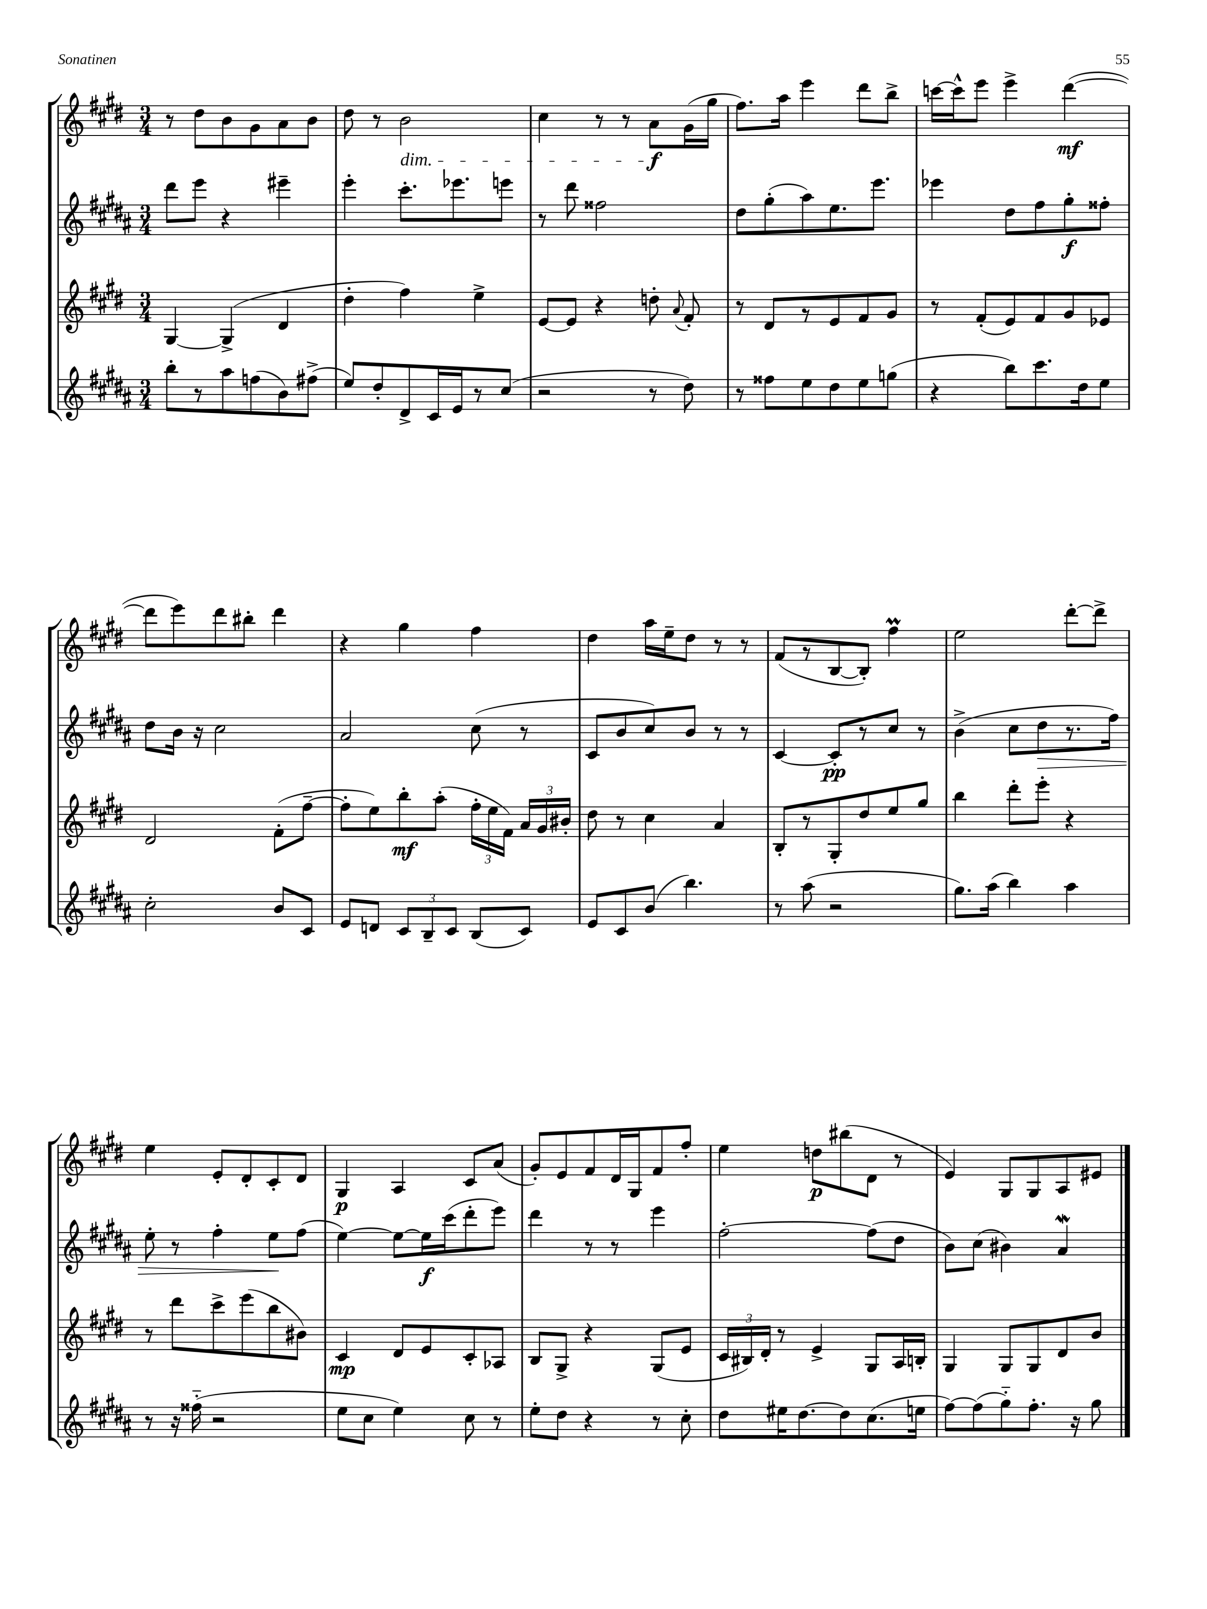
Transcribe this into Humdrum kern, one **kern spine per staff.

**kern	**kern	**dynam	**kern	**dynam	**kern	**dynam
*part4	*part3	*part3	*part2	*part2	*part1	*part1
*staff4	*staff3	*staff3	*staff2	*staff2	*staff1	*staff1
*clefG2	*clefG2	*	*clefG2	*	*clefG2	*
*k[f#c#g#d#a#]	*k[f#c#g#d#]	*	*k[f#c#g#d#a#]	*	*k[f#c#g#d#]	*
*M3/4	*M3/4	*	*M3/4	*	*M3/4	*
=17	=17	=17	=17	=17	=17	=17
8bb'\L	[4G#/	.	8ddd#\L	.	8r	.
8r	.	.	8eee\J	.	8dd#\L	.
8aa#\	(4G#^/]	.	4r	.	8b\	.
(8ffn\	.	.	.	.	8g#\	.
8b\)	4d#/	.	4eee#X~\	.	8a\	.
(8ff#X^\J	.	.	.	.	8b\J	.
=18	=18	=18	=18	=18	=18	=18
8ee/L)	4dd#'\	.	4eee'\	.	8dd#\	.
8dd#'/	.	.	.	.	8r	.
!	!	!	!	!	!LO:TX:b:i:t=dim.	!
8d#^/	4ff#\)	.	8.ccc#'\L	.	2b\	.
16c#/L	.	.	.	.	.	.
16e/J	.	.	8.eee-X\	.	.	.
8r	4ee^\	.	.	.	.	.
(8cc#/J	.	.	8eeen\J	.	.	.
=19	=19	=19	=19	=19	=19	=19
2r	[8e/L	.	8r	.	4cc#\	.
.	8e/J]	.	8ddd#\	.	.	.
.	4r	.	2ff##X\	.	8r	.
.	.	.	.	.	8r	.
8r	8ddn'\	.	.	.	8a\L	f
.	8qqa/	.	.	.	.	.
8dd#\)	8f#'/	.	.	.	(16g#\L	.
.	.	.	.	.	16gg#\JJ	.
=20	=20	=20	=20	=20	=20	=20
8r	8r	.	8dd#\L	.	8.ff#\L)	.
8ff##X\L	8d#/L	.	(8gg#'\	.	.	.
.	.	.	.	.	16aa\Jk	.
8ee\	8r	.	8aa#\)	.	4eee\	.
8dd#\	8e/	.	8.ee\	.	.	.
8ee\	8f#/	.	.	.	8ddd#\L	.
.	.	.	8.eee\J	.	.	.
(8ggn\J	8g#/J	.	.	.	8bb^\J	.
=21	=21	=21	=21	=21	=21	=21
4r	8r	.	4eee-X\	.	[16cccn\LL	.
.	.	.	.	.	16ccc^^\J]	.
.	(8f#'/L	.	.	.	8eee\J	.
8bb\L)	8e/)	.	8dd#\L	.	4eee^\	.
8.ccc#\	8f#/	.	8ff#\	.	.	.
.	8g#/	.	8gg#'\	f	([4ddd#\	mf
16dd#\k	.	.	.	.	.	.
8ee\J	8e-X/J	.	8ff##X'\J	.	.	.
!!LO:LB:g=z
=22	=22	=22	=22	=22	=22	=22
2cc#'\	2d#/	.	8dd#\L	.	8ddd#\L]	.
.	.	.	16b\Jk	.	8eee\)	.
.	.	.	16r	.	.	.
.	.	.	2cc#\	.	8ddd#\	.
.	.	.	.	.	8bb#X'\J	.
8b/L	(8f#'\L	.	.	.	4ddd#\	.
8c#/J	[8ff#~\J	.	.	.	.	.
=23	=23	=23	=23	=23	=23	=23
8e/L	8ff#'\L]	.	2a#/	.	4r	.
8dn/J	8ee\)	.	.	.	.	.
12c#/L	8bb'\	mf	.	.	4gg#\	.
12B~/	.	.	.	.	.	.
.	(8aa'\J	.	.	.	.	.
12c#/J	.	.	.	.	.	.
(8B/L	24ff#'\LL	.	(8cc#\	.	4ff#\	.
.	24ee\	.	.	.	.	.
.	24f#\JJ)	.	.	.	.	.
8c#/J)	24a/LL	.	8r	.	.	.
.	24g#/	.	.	.	.	.
.	24b#X'/JJ	.	.	.	.	.
=24	=24	=24	=24	=24	=24	=24
8e/L	8dd#\	.	8c#/L	.	4dd#\	.
8c#/	8r	.	8b/	.	.	.
(8b/J	4cc#\	.	8cc#/)	.	16aa\LL	.
.	.	.	.	.	16ee~\J	.
4.bb\)	.	.	8b/J	.	8dd#\J	.
.	4a/	.	8r	.	8r	.
.	.	.	8r	.	8r	.
=25	=25	=25	=25	=25	=25	=25
8r	8B'/L	.	[4c#/	.	(8f#/L	.
(8aa#\	8r	.	.	.	8r	.
2r	8G#'/	.	8c#'/L]	pp	[8B/	.
.	8dd#/	.	8r	.	8B'/J])	.
.	8ee/	.	8cc#/J	.	4ff#M\	.
.	8gg#/J	.	8r	.	.	.
=26	=26	=26	=26	=26	=26	=26
8.gg#\L)	4bb\	.	(4b^\	.	2ee\	.
(16aa#\Jk	.	.	.	.	.	.
4bb\)	8ddd#'\L	.	8cc#\L	.	.	.
!	!	!	!	!LO:HP:b	!	!
.	8eee'\J	.	8dd#\	>	.	.
4aa#\	4r	.	8.r	.	[8ddd#'\L	.
.	.	.	.	.	8ddd#^\J]	.
.	.	.	16ff#\Jk)	.	.	.
!!LO:LB:g=z
=27	=27	=27	=27	=27	=27	=27
8r	8r	.	8ee'\	.	4ee\	.
16r	8ddd#\L	.	8r	.	.	.
(16ff##X\	.	.	.	.	.	.
2r	8ccc#^\	.	4ff#'\	.	8e'/L	.
.	(8eee\	.	.	.	8d#'/	.
.	8bb\	.	8ee\L	.	8c#'/	.
.	8b#X\J)	.	(8ff#\J	]	8d#/J	.
=28	=28	=28	=28	=28	=28	=28
8ee\L	4c#/	mp	[4ee\)	.	4G#/	p
8cc#\J	.	.	.	.	.	.
4ee\)	8d#/L	.	8ee\L_	.	4A/	.
.	8e/	.	16ee\L]	f	.	.
.	.	.	(16ccc#\J	.	.	.
8cc#\	8c#'/	.	8ddd#'\	.	8c#/L	.
8r	8A-X/J	.	8eee\J)	.	(8a/J	.
=29	=29	=29	=29	=29	=29	=29
8ee'\L	8B/L	.	4ddd#\	.	8g#'/L)	.
8dd#\J	8G#^/J	.	.	.	8e/	.
4r	4r	.	8r	.	8f#/	.
.	.	.	8r	.	16d#/L	.
.	.	.	.	.	16G#/J	.
8r	(8G#/L	.	4eee\	.	8f#/	.
8cc#'\	8e/J	.	.	.	8ff#'/J	.
=30	=30	=30	=30	=30	=30	=30
8dd#\L	24c#/LL	.	[2ff#'\	.	4ee\	.
.	24B#X/)	.	.	.	.	.
.	24d#'/JJ	.	.	.	.	.
16ee#X\K	8r	.	.	.	.	.
[8.dd#\	.	.	.	.	.	.
.	4e^/	.	.	.	8ddn\L	p
8dd#\]	.	.	.	.	(8bb#X\	.
(8.cc#\	8G#/L	.	(8ff#\L]	.	8d#\J	.
.	16A/L	.	8dd#\J	.	8r	.
16een\Jk	16Bn'/JJ	.	.	.	.	.
=31	=31	=31	=31	=31	=31	=31
[8ff#\L)	4G#/	.	8b\L)	.	4e/)	.
(8ff#\]	.	.	(8cc#\J	.	.	.
8gg#\)	8G#/L	.	4b#X\)	.	8G#/L	.
8.ff#'\J	8G#/	.	.	.	8G#/	.
.	8d#/	.	4a#W/	.	8A/	.
16r	.	.	.	.	.	.
8gg#\	8b/J	.	.	.	8e#X/J	.
==	==	==	==	==	==	==
*-	*-	*-	*-	*-	*-	*-
